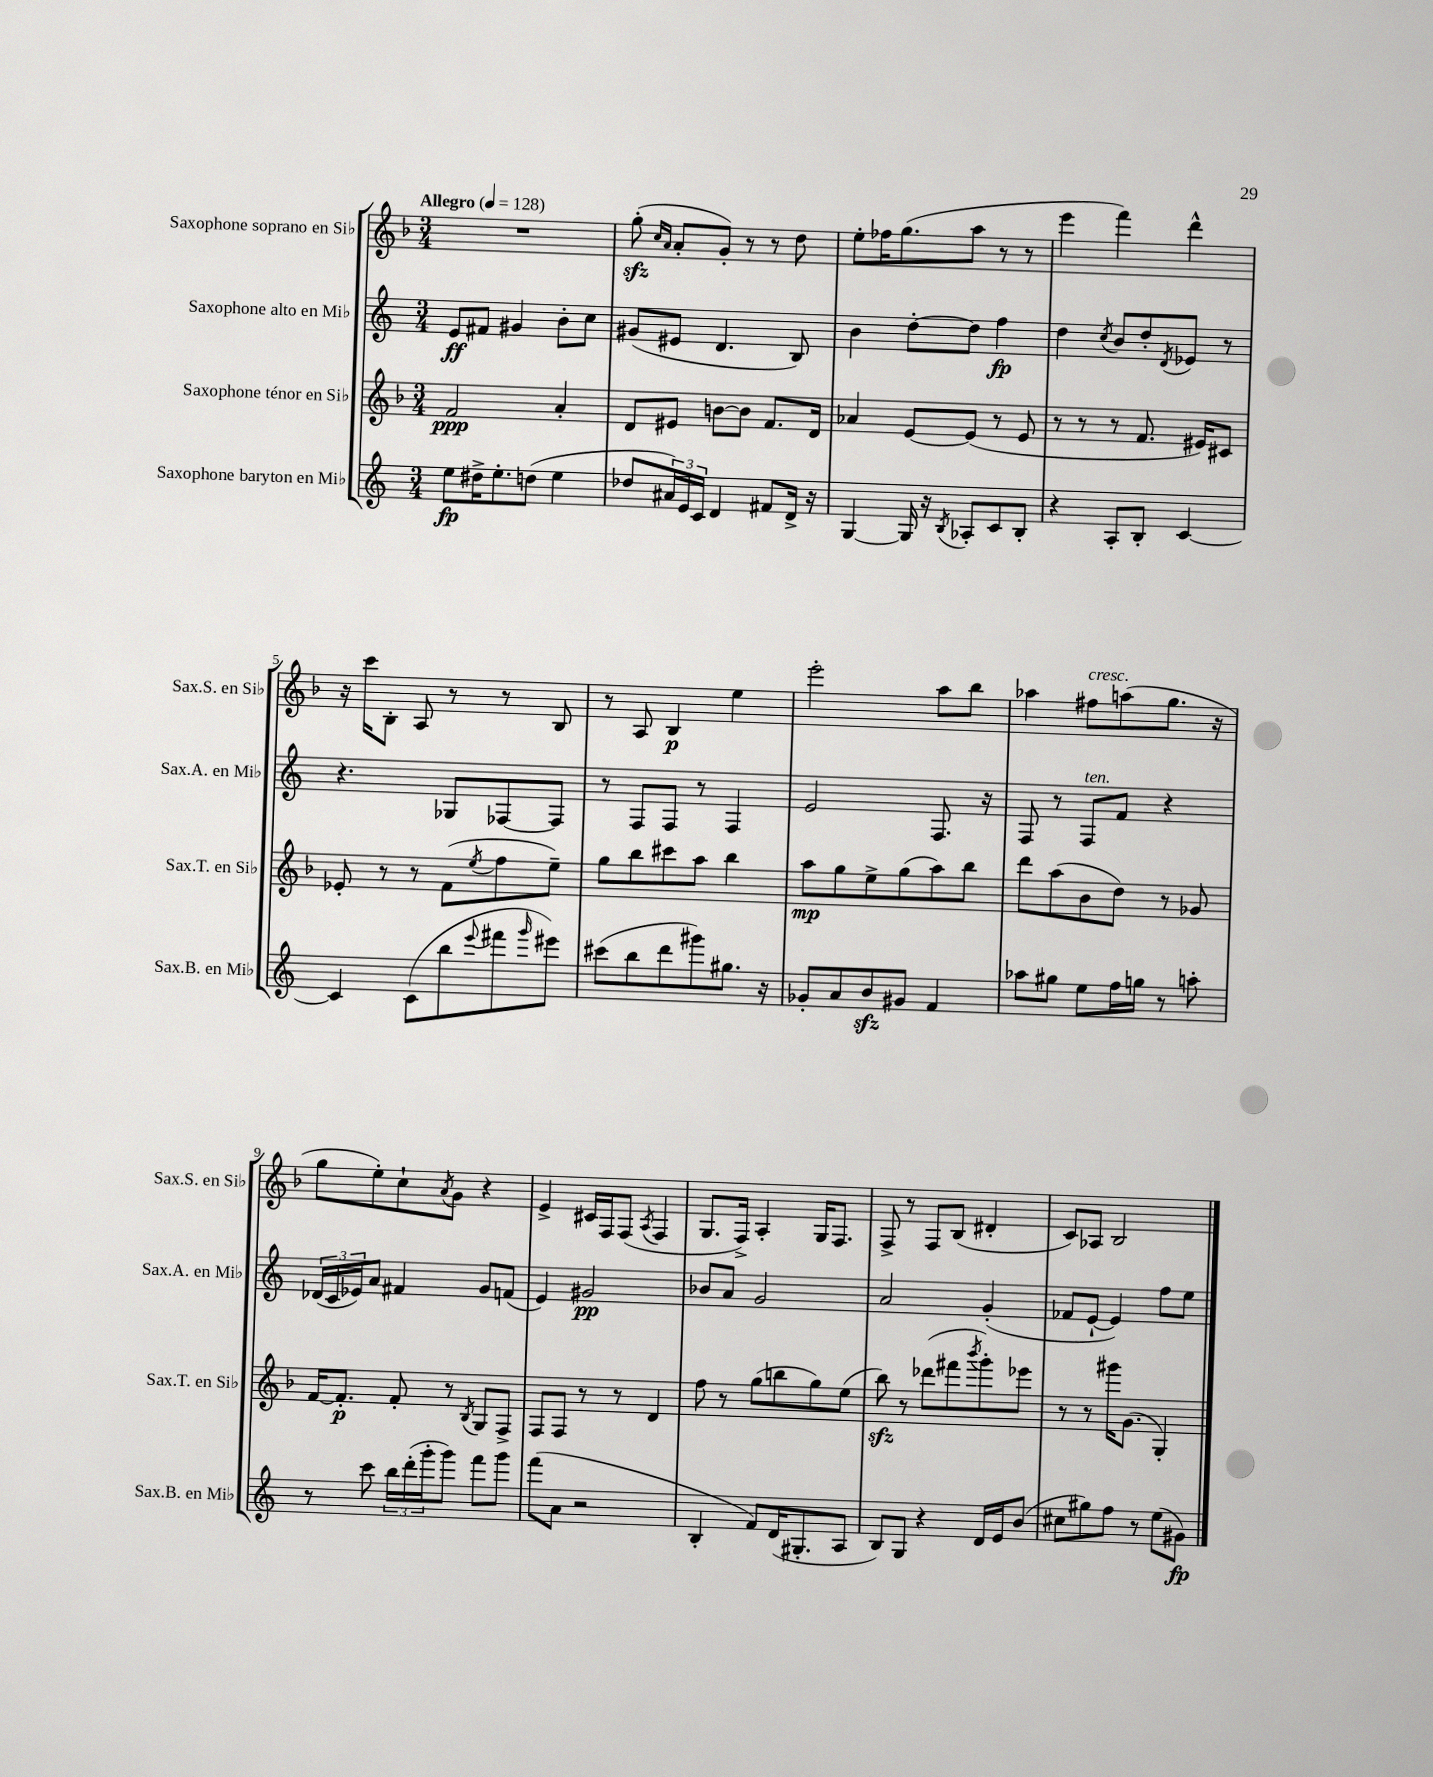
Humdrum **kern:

**kern	**kern	**kern	**kern
*staff4	*staff3	*staff2	*staff1
*clefG2	*clefG2	*clefG2	*clefG2
*k[]	*k[b-]	*k[]	*k[b-]
*M3/4	*M3/4	*M3/4	*M3/4
*MM128	*MM128	*MM128	*MM128
8ee	2f	8e	2.r
16dd#^	.	8f#	.
8.ee'	.	.	.
.	.	4g#	.
(8dd	.	.	.
4ee	4a'	8b'	.
.	.	8cc	.
=	=	=	=
8dd-	8d	(8g#	(8gg'
.	.	.	16qqcc
.	.	.	16qqa
24a#)	8e#	8e#	8a'
24e	.	.	.
24c	.	.	.
4d	[8b	4.d	8g')
.	8b]	.	8r
8f#	8.f	.	8r
16d^	.	8B)	8dd
16r	16d	.	.
=	=	=	=
[4G	4a-	4b	8ee'
.	.	.	16ff-
.	.	.	(8.gg
16G]	[8e	[8dd'	.
16r	.	.	.
8qB	.	.	.
8A-'	(8e]	8dd]	8aa
8c	8r	4ff	8r
8B'	8e	.	8r
=	=	=	=
4r	8r	4dd	4eee
.	8r	.	.
.	.	8qcc	.
8A'	8r	8b	4fff)
8B'	8.f	8dd'	.
.	.	8qd	.
[4c	.	8e-	4ddd^^
.	16e#)	.	.
.	8c#	8r	.
=	=	=	=
4c]	8e-'	4.r	16r
.	.	.	16ccc
.	8r	.	8B-'
(8c	8r	.	8A
8bb	(8f	8G-	8r
8qqeee	8qee	.	.
8fff#	8ff	[8F-	8r
16qqggg	.	.	.
8eee#)	8ee~)	8F-]	8B-
=	=	=	=
(8ccc#	8gg	8r	8r
8bb	8bb-	8F	8A
8ddd	8ccc#	8F	4B-
8ggg#)	8aa	8r	.
8.gg#	4bb-	4F	4ee
16r	.	.	.
=	=	=	=
8g-'	8aa	2e	2eee'
8a	8gg	.	.
8b	8ee^	.	.
8g#	(8gg	.	.
4f	8aa)	8.F	8aa
.	8bb-	.	8bb-
.	.	16r	.
=	=	=	=
8aa-	8ddd	8F	4aa-
8gg#	(8aa	8r	.
8ee	8b-	8F	8ff#
16ff	8dd)	8f	(8aa
16gg	.	.	.
8r	8r	4r	8.gg
8aa'	8g-	.	.
.	.	.	16r
=	=	=	=
8r	[16f	(24d-	8gg
.	.	24c	.
.	8.f']	.	.
.	.	24e-)	.
8ccc	.	8a	8ee')
24bb	8f'	4f#	8cc`
(24ddd'	.	.	.
24ggg'	.	.	.
.	.	.	8qa
8ggg)	8r	.	8g
.	8qB-	.	.
8fff	8G	8g	4r
8ggg	8F^	(8f	.
=	=	=	=
(8fff	8F	4e)	4e^
8a	8F	.	.
2r	8r	2g#	16c#
.	.	.	16F
.	8r	.	(8F
.	.	.	8qA
.	4d	.	4F
=	=	=	=
4B'	8ff	8b-	8.G
.	8r	8a	.
.	.	.	16F^)
8f)	(8gg	2g	4A'
(16d	8bb	.	.
8.G#'	.	.	.
.	8gg)	.	16G
.	.	.	8.F
8A	(8ee	.	.
=	=	=	=
8B)	8bb-)	2a	8F^
8G	8r	.	8r
4r	(8ddd-	.	8F
.	8fff#	.	(8B-
.	8qbbb-	.	.
16d	8ggg')	(4g'	4d#'
16e	.	.	.
(8b	8eee-	.	.
=	=	=	=
8cc#	8r	8f-	8c)
8gg#)	8r	[8e`	8A-
8ff	16ggg#	4e])	2B-
.	(8.g	.	.
8r	.	.	.
(8ee	4G')	8ff	.
8g#)	.	8ee	.
==	==	==	==
*-	*-	*-	*-
